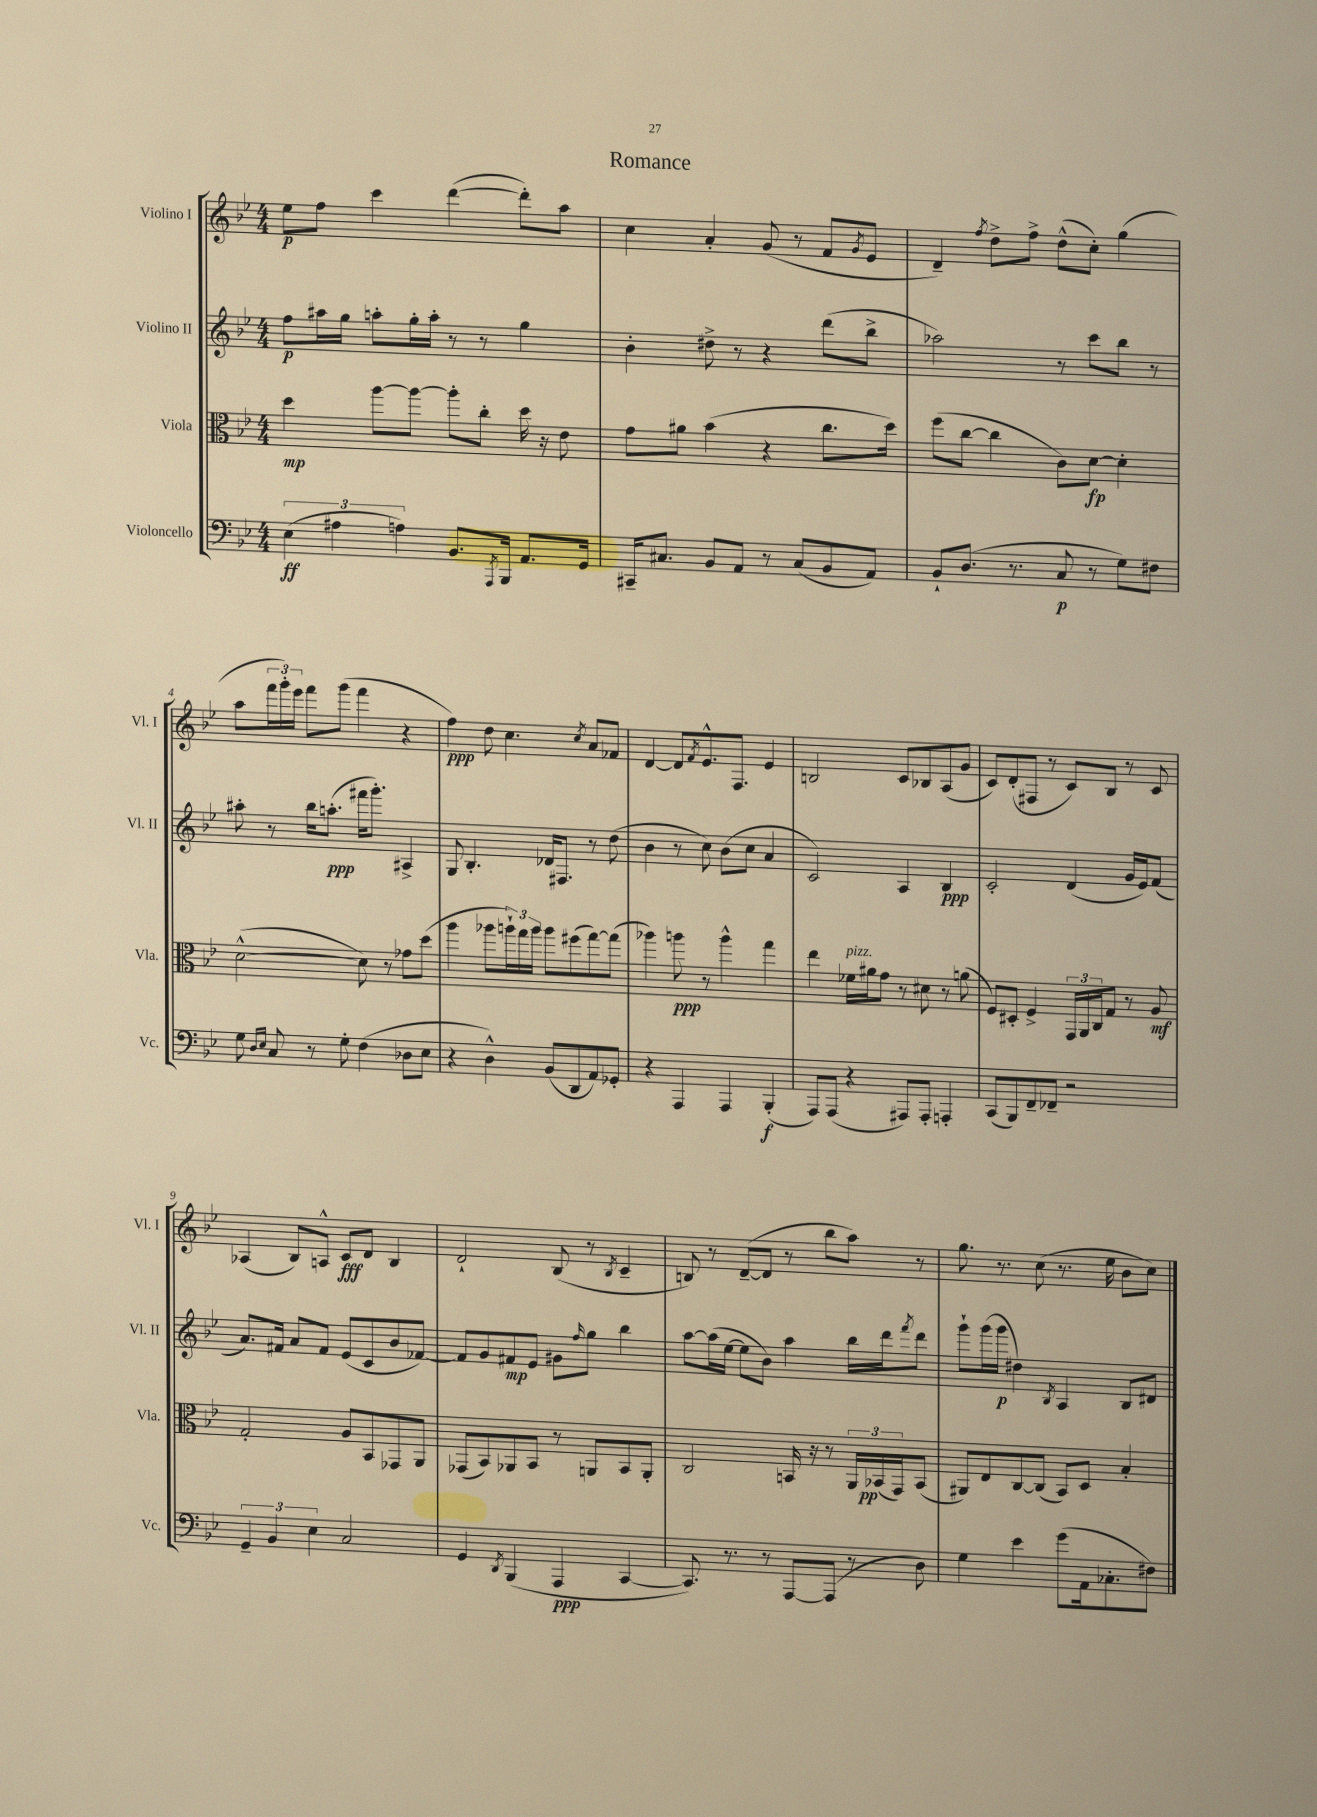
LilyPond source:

\header { title = "Romance" }
<<
\new StaffGroup <<
\new Staff = "s0" \with { instrumentName = "Violino I" shortInstrumentName = "Vl. I" } {
    \clef treble \key bes \major \numericTimeSignature \time 4/4
    ees''8\p f''8 c'''4 d'''4~( d'''8-.) a''8 |
    c''4 a'4-. g'8( r8 f'8 \acciaccatura { g'8 } ees'8 |
    d'4--) \acciaccatura { f''8 } d''8-> f''8-> d''8-^( c''8-.) g''4( |
    a''8 \tuplet 3/2 { f'''16 g'''16-.) ees'''16 } f'''8 g'''8( f'''4 r4 |
    f''4\ppp) d''8 c''4. \acciaccatura { c''8 } a'8 fes'8 |
    d'4~ d'8 \acciaccatura { f'8 } ees'8.-^ f8. ees'4 |
    b2 c'8 bes8 a8( g'8 |
    c'8) d'8-.( fis8 r8 c'8) bes8 r8 c'8 |
    aes4( bes8) a8-^ c'8\fff d'8 bes4 |
    d'2-! bes8( r8 \acciaccatura { bes8 } c'4-- |
    b8) r8 d'8~--( d'8 r8 bes''8 a''8) r8 |
    g''8. r8. c''8( r8. ees''16 bes'8 c''8) \bar "|." |
}
\new Staff = "s1" \with { instrumentName = "Violino II" shortInstrumentName = "Vl. II" } {
    \clef treble \key bes \major \numericTimeSignature \time 4/4
    f''8\p ais''16 g''16 a''8-. g''16-. a''16-. r8 r8 g''4 |
    bes'4-. dis''8-> r8 r4 d'''8( bes''8-> |
    aes''2) r8 c'''8 bes''8 r8 |
    ais''8-. r8 bes''16 a''8.-.\ppp( fis'''16 g'''8.-.) ais4-> |
    g8 bes4.-. des'16 fis8. r8 d''8( |
    bes'4 r8 c''8) bes'8( c''8 a'4 |
    c'2) a4 bes4\ppp |
    c'2-. d'4( g'16 ees'16) f'8( |
    a'8.) fis'16 a'8 fis'8 ees'8( c'8 bes'8 fes'8~) |
    fes'8 g'8 fis'8\mp ees'8 gis'8 \grace { f''16 } g''8 bes''4 |
    a''8~ a''16( ees''16~ ees''8 bes'8) a''4 bes''16 d'''16 \acciaccatura { f'''8 } d'''8 |
    g'''8-! g'''16( g'''16\p dis''4) \acciaccatura { bes8 } a4 bes8 dis'8 \bar "|." |
}
\new Staff = "s2" \with { instrumentName = "Viola" shortInstrumentName = "Vla." } {
    \clef alto \key bes \major \numericTimeSignature \time 4/4
    d''4\mp a''8~ a''8~ a''8-. c''8-. d''16 r16 ees'8 |
    g'8 ais'8 bes'4( r4 c''8. d''16) |
    f''8( c''8~ c''4 c'8) d'8~\fp d'4-. |
    d'2~-^( d'8) r8 ges'8 d''8( |
    a''4 aes''8 \tuplet 3/2 { a''16-!) g''16 a''16 } a''8 fis''8( g''8~) g''8( |
    aes''4) a''8\ppp r8 a''4-^ g''4 |
    ees''4 fes'16^\markup { \italic "pizz." } ais'16 g'8 r8 dis'8 r8 a'8( |
    f8) dis8-. f4-> \tuplet 3/2 { g,16 a,16 c16 } g8 r8 a8\mf |
    g2-. a8 bes,8 ges,8 a,8 |
    ges,8( bes,8) aes,8 bes,8 r8 a,8 bes,8 a,8-. |
    c2 b,16 r16 r8 \tuplet 3/2 { a,16 bes,16\pp( g,16) } bes,8( |
    ais,8) ees8 c8~ c8( bes,8) d8 bes4-. \bar "|." |
}
\new Staff = "s3" \with { instrumentName = "Violoncello" shortInstrumentName = "Vc." } {
    \clef bass \key bes \major \numericTimeSignature \time 4/4
    \tuplet 3/2 { ees4\ff( ais4 a4) } bes,8. \acciaccatura { a,,8 } bes,,16 a,8. g,16 |
    cis,16-- cis8. bes,8 a,8 r8 cis8( bes,8 a,8) |
    bes,8-! d8.( r8. c8\p r8 g8) fis8 |
    g8 \grace { d16 ees16 } c8 r8 g8-. f4( des8 ees8 |
    r4 d4-^) bes,8( d,8 a,8) ges,8-. |
    r4 a,,4 a,,4 bes,,4-.\f( |
    a,,8) a,,8( r4 ais,,8) ais,,8-. a,,4-. |
    c,8( bes,,8) f,8-- fes,8-- r2 |
    \tuplet 3/2 { g,4-- bes,4 ees4 } c2 |
    g,4 \acciaccatura { d,8 } bes,,4( a,,4\ppp c,4~ |
    c,8.) r8. r8 a,,8~ a,,8( r8 d8) |
    g4 ees'4 g'8( a,16 ces8.-. fis8) \bar "|." |
}
>>
>>
